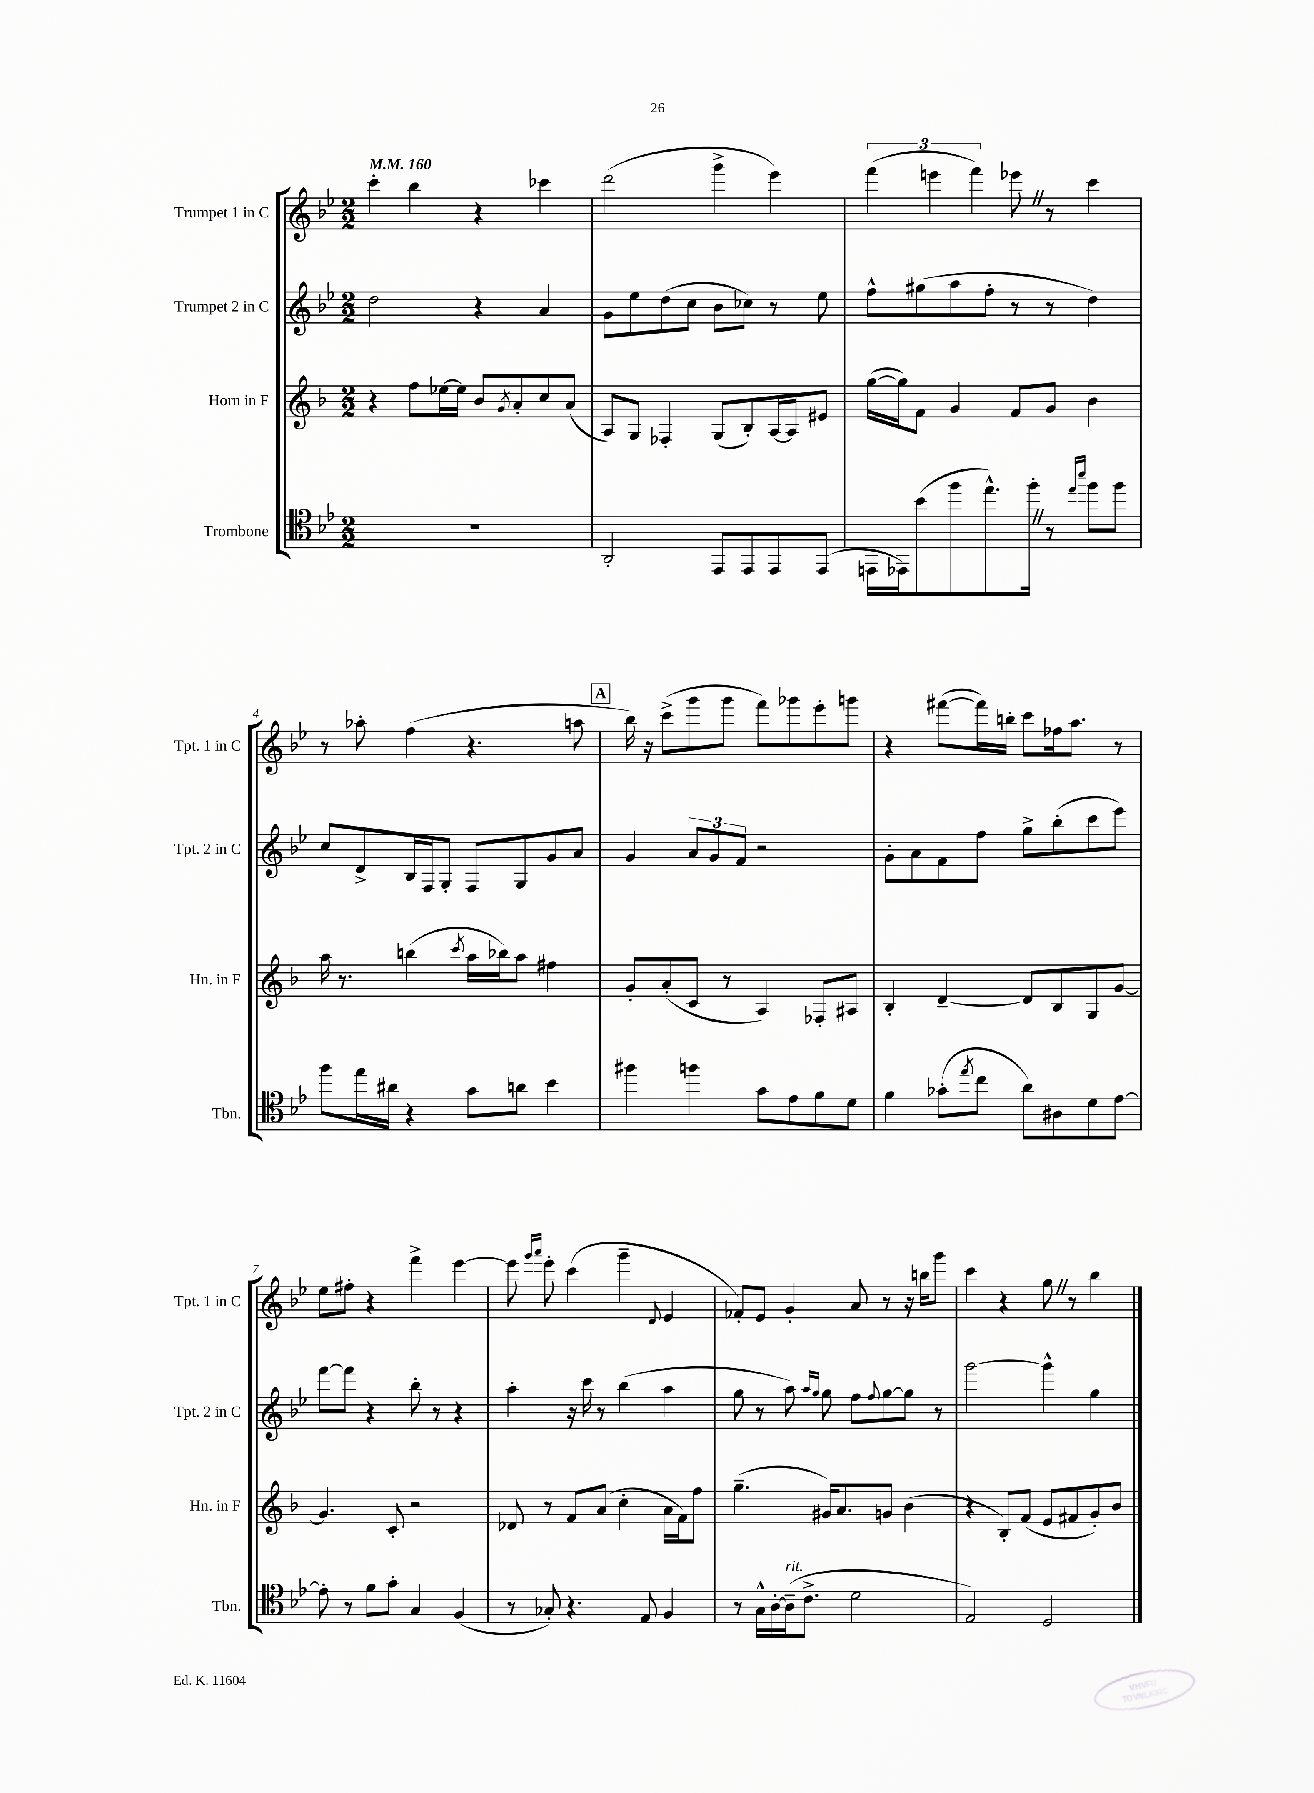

**kern	**kern	**kern	**kern
*part4	*part3	*part2	*part1
*staff4	*staff3	*staff2	*staff1
*I"Trombone	*I"Horn in F	*I"Trumpet 2 in C	*I"Trumpet 1 in C
*I'Tbn.	*I'Hn. in F	*I'Tpt. 2 in C	*I'Tpt. 1 in C
*clefC4	*clefG2	*clefG2	*clefG2
*k[b-e-]	*k[b-]	*k[b-e-]	*k[b-e-]
*M2/2	*M2/2	*M2/2	*M2/2
*MM160	*MM160	*MM160	*MM160
=1	=1	=1	=1
1r	4r	2dd\	4ccc'\
.	8ff\L	.	4bb-\
.	[16ee-X\L	.	.
.	16ee-\JJ]	.	.
.	8b-/L	4r	4r
.	8qg/	.	.
.	8a'/	.	.
.	8cc/	4a/	4ccc-X\
.	(8a/J	.	.
=2	=2	=2	=2
2AA'/	8A/L)	8g\L	(2ddd\
.	8G/J	8ee-\	.
.	4F-X'/	(8dd\	.
.	.	8cc\J	.
8EE-/L	(8G/L	8b-\L	4ggg^\
8EE-/	8B-'/)	8cc-X\J)	.
8EE-/	[16A/L	8r	4eee-\)
.	16A/J]	.	.
(8EE-/J	8e#X/J	8ee-\	.
=3	=3	=3	=3
16EEn\LL	([16gg\LL	8ff^^\L	(6fff\
16EE-X\J)	16gg\J])	.	.
(8b-\	8f\J	(8gg#X\	.
.	.	.	6eeen\
8ff\	4g/	8aa\	.
.	.	.	6fff\)
8.ee-^^\)	.	8ff'\J	.
.	8f/L	8r	8eee-XZ\
16ff'Z\Jk	.	.	.
8r	8g/J	8r	8r
16qqee-/LL	.	.	.
16qqbb-/JJ	.	.	.
8ff\L	4b-\	4dd\)	4ccc\
8ff\J	.	.	.
!!LO:LB:g=z
=4	=4	=4	=4
8ff\L	16aa\	8cc/L	8r
.	8.r	.	.
16ee-\L	.	8d^/	8aa-X'\
16a#X\JJ	.	.	.
4r	(4bbn\	16B-/L	(4ff\
.	.	16F/J	.
.	.	8G'/J	.
.	8qccc/	.	.
8g\L	16aa\LL	8F/L	4.r
.	16bb-X\J)	.	.
8an\J	8aa\J	8G/	.
4b-\	4ff#X\	8g/	.
.	.	8a/J	8aan\
!!LO:REH:place=s1:t=A
=5	=5	=5	=5
4ff#X\	8g'/L	4g/	16bb-\)
.	.	.	16r
.	(8a'/	.	(8ccc^\L
4ffn\	8c/J	12a/L	8ggg\
.	.	12g/	.
.	8r	.	8ggg\J
.	.	12f/J	.
8g\L	4A/)	2r	8fff\L)
8e-\	.	.	8ggg-X\
8f\	8F-X'/L	.	8eee-'\
8d\J	8A#X/J	.	8gggn\J
=6	=6	=6	=6
4f\	4B-'/	8g'\L	4r
.	.	8a\	.
(8g-X'\L	[4d~/	8f\	([8fff#X\L
8qee-/	.	.	.
8cc\J	.	8ff\J	16fff#\L])
.	.	.	16bbn'\JJ
8a\L)	8d/L]	8gg^\L	8ccc\L
8A#X\	8B-/	(8bb-'\	16ff-X\k
.	.	.	8.aa\J
8d\	8G/	8ccc\	.
[8e-\J	[8g/J	8eee-\J)	8r
!!LO:LB:g=z
=7	=7	=7	=7
8e-'\]	4.g/]	[8fff\L	8ee-\L
8r	.	8fff\J]	8ff#X'\J
8f\L	.	4r	4r
8g'\J	8c'/	.	.
4G/	2r	8bb-'\	4fff^\
.	.	8r	.
(4F/	.	4r	[4eee-\
=8	=8	=8	=8
8r	8d-X/	4aa'\	8eee-\]
.	.	.	16qqggg/LL
.	.	.	16qqaaa/JJ
8G-X'/)	8r	.	8eee-'\
4.r	8f/L	16r	(4ccc\
.	.	16ccc\	.
.	(8a/J	8r	.
.	4cc'\	(4bb-\	4ggg~\
8E-/	.	.	.
.	.	.	8qqd/
4F/	16a\LL	4aa\	4e-/
.	16f\J)	.	.
.	8ff\J	.	.
=9	=9	=9	=9
8r	(4.gg~\	8gg\	8f-X'/L)
16G^^\LL	.	8r	8e-/J
[16A'\	.	.	.
!LO:TX:a:i:t=rit.	!	!	!
(16A~\J]	.	8aa\)	4g'/
8.c^\J	.	.	.
.	.	16qqaa/LL	.
.	.	16qqgg/JJ	.
.	16g#X/KL)	8gg\	.
.	8.a/	.	.
2d\	.	8ff\L	8a/
.	.	8qqff/	.
.	8gn/J	[8gg\	8r
.	(4b-\	8gg\J]	16r
.	.	.	16bbn\KL
.	.	8r	8ggg\J
=10	=10	=10	=10
2E-/)	4r	[2ggg\	4ccc\
.	8B-'/L)	.	4r
.	(8f/J	.	.
2D/	8e/L	4ggg^^\]	8ggZ\
.	8f#X/	.	8r
.	8g'/)	4gg\	4bb-\
.	8b-/J	.	.
==	==	==	==
*-	*-	*-	*-
